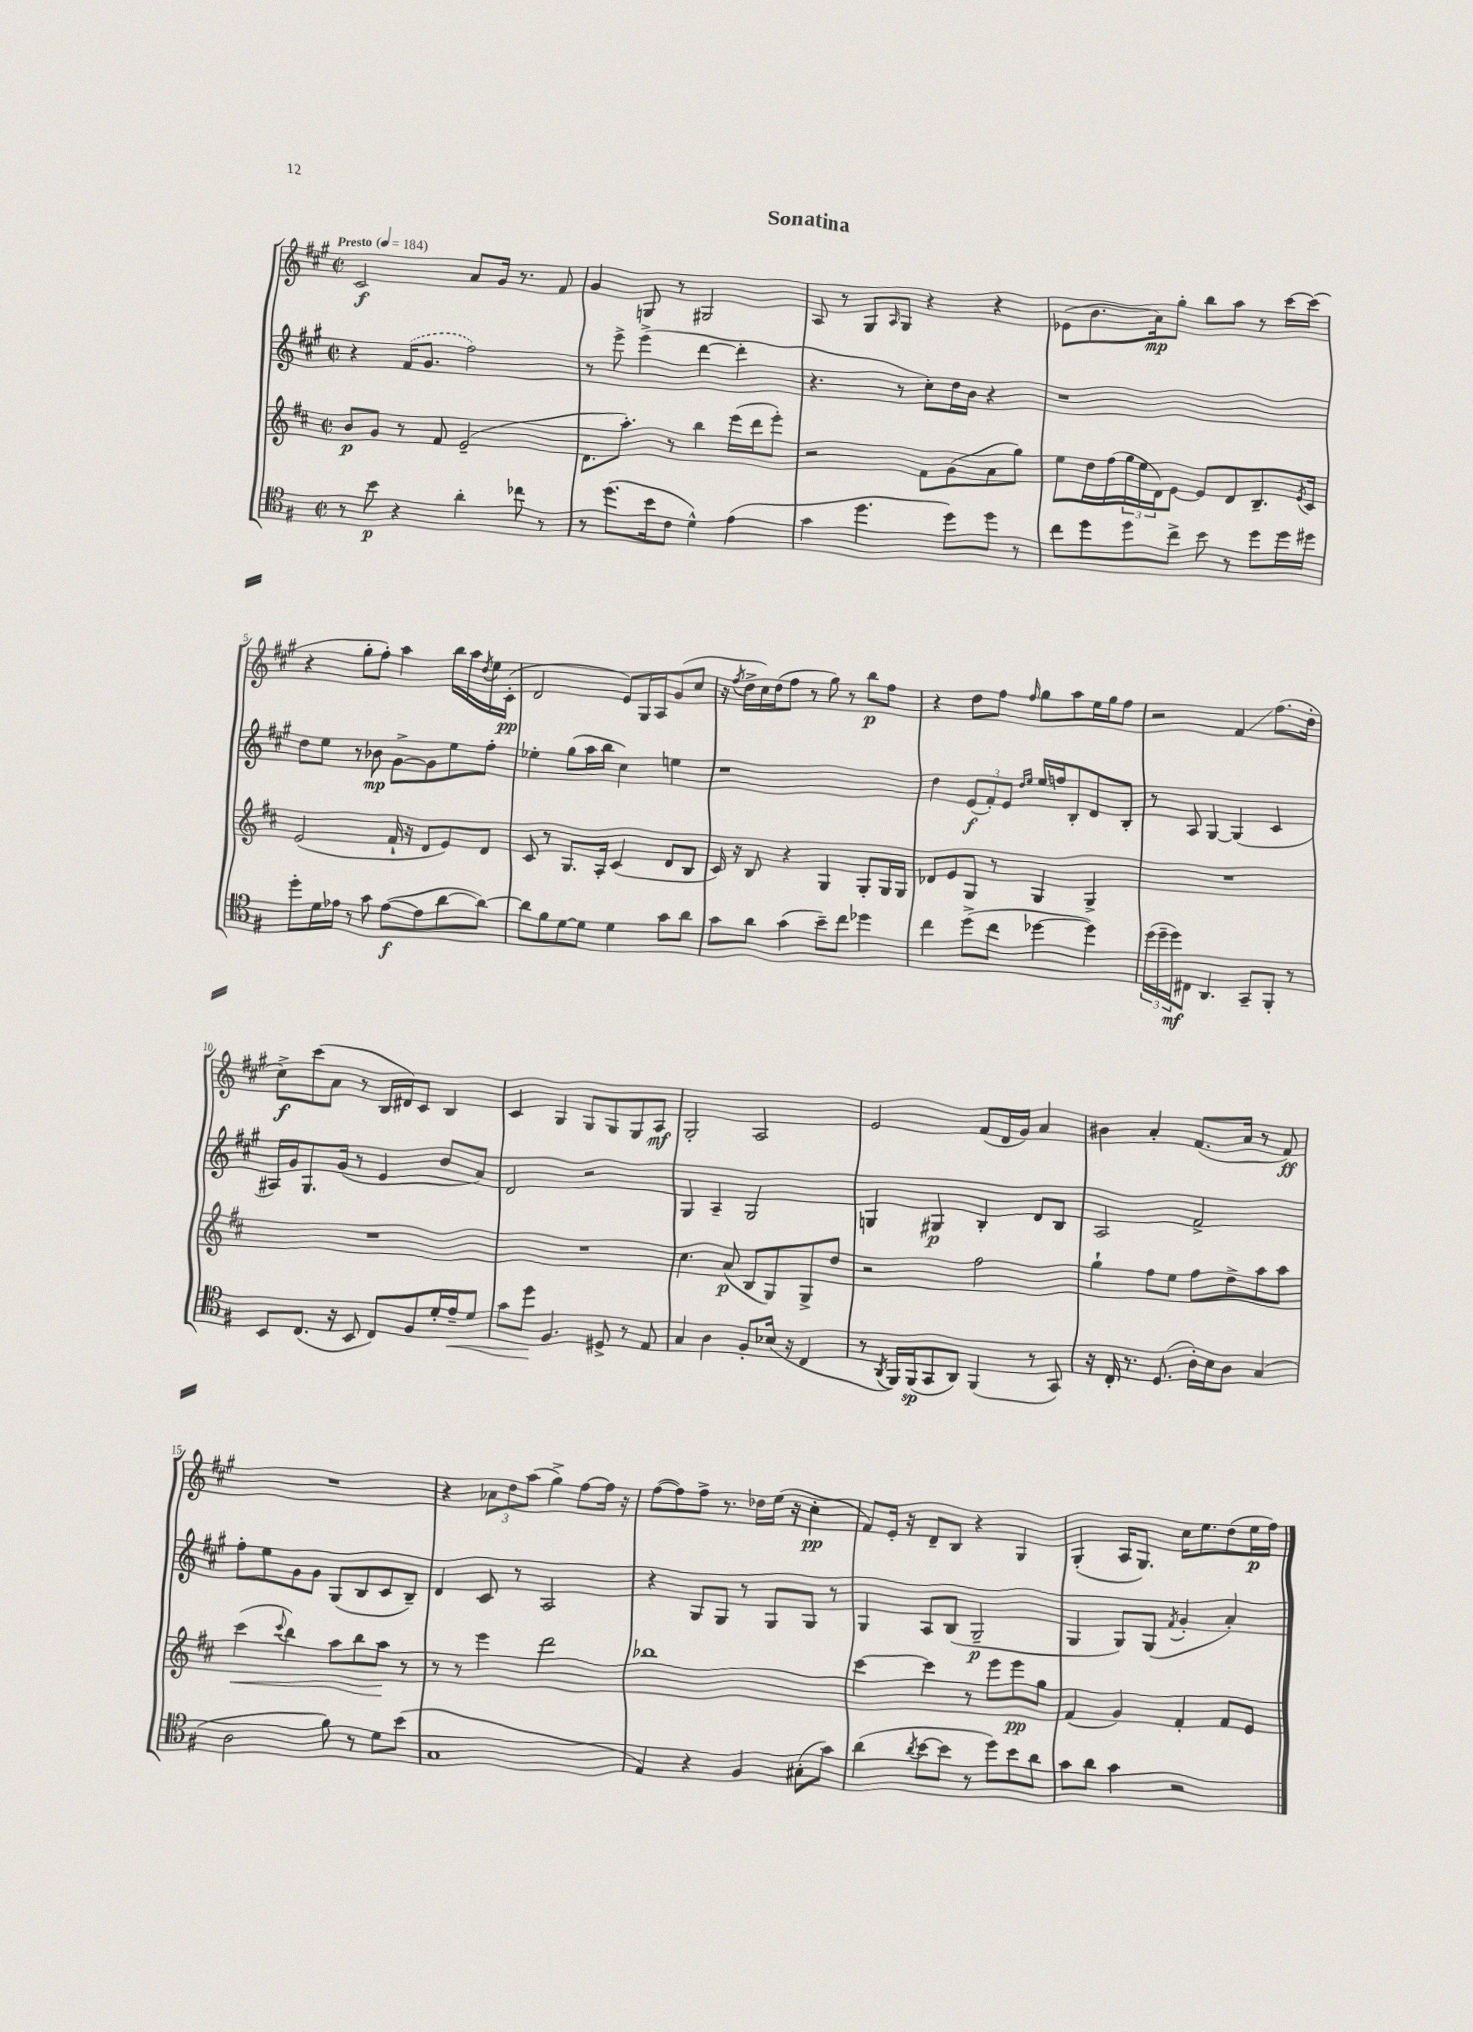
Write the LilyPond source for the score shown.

\header { title = "Sonatina" }
<<
\new StaffGroup <<
\new Staff = "s0" {
    \clef treble \key a \major \defaultTimeSignature \time 2/2 \tempo "Presto" 4 = 184
    cis'2\f a'8 gis'16 r8. fis'8 |
    gis'4 g8 r8 gis2 |
    a8 r8 gis8 \grace { a16 } gis8 r4 r4 |
    ees'8( b'8. a'16\mp) gis''8-. b''8 a''8 r8 cis'''16~ cis'''16( |
    r4 gis''8-. fis''8-.) a''4 b''16 a''16 \acciaccatura { d''8 } e''16 cis'16-.\pp( |
    d'2 e'8) gis16 a16 gis'8( cis''8 |
    r16 \acciaccatura { fis''8 } d''16-> cis''16) d''16( fis''8 r8 gis''8) r8 b''8\p fis''8 |
    r4 d''8 fis''8 \grace { fis''16 } gis''8 a''8 e''16 gis''16 fis''8 |
    r2 fis'4\glissando fis''8.( d''16-. |
    cis''8->\f) cis'''8( a'8 r8 b16 dis'16) cis'8 b4 |
    cis'4 gis4 gis8 gis8 gis8 a8\mf |
    gis2-. a2 |
    e'2 fis'8( d'16 gis'16) a'4 |
    bis'4 a'4-. fis'8.( a'16 r8 fis'8\ff) |
    R1 |
    r4 \tuplet 3/2 { aes'8 d''8 a''8( } gis''4->) fis''8~ fis''16 r16 |
    fis''8~( fis''8) fis''8-> r8. des''16 e''16( r16 cis''4-.\pp |
    fis'8) e'16-. r16 d'8-- b8 r4 gis4 |
    gis4-.( a16 gis8.) cis''16 e''8. d''8( e''16\p fis''16) \bar "|." |
}
\new Staff = "s1" {
    \clef treble \key a \major \defaultTimeSignature \time 2/2
    r4 \once \slurDashed fis'16( gis'8. fis''2) |
    r8 e'''8-> e'''4->( d'''4~ d'''4-. |
    r4. r8 cis''8-.) d''16 b'16 r4 |
    r1 |
    d''8 e''8 r8 bes'8\mp gis'8~-> gis'8 e''8 fis''8-. |
    ees''4-. gis''8( a''16 b''16 cis''4) e''4 |
    r1 |
    d''4 \tuplet 3/2 { e'8\f( fis'8-.) e'8 } \grace { d''16 e''16 } e''16 f''16 b8-. d'8 b8-. |
    r8 a8 gis4~ gis4( cis'4 |
    ais16) gis'16 gis8. gis'16( r8 e'4 b'8 a'8) |
    d'2 r2 |
    gis4 a4-- gis2 |
    g4 gis4\p b4-. d'8 b8 |
    a2 fis'2-> |
    fis''8-. e''8 gis'8 gis'8 gis8( b8 cis'8 b8--) |
    d'4 cis'8 r8 a2 |
    r4 gis8 gis8 r8 gis8 gis8 r8 |
    gis4 a8 b8( gis2--\p |
    gis4 gis8) gis8( \acciaccatura { fis'8 } gis'4-. a'4-.) \bar "|." |
}
\new Staff = "s2" {
    \clef treble \key d \major \defaultTimeSignature \time 2/2
    b'8\p g'8 r8 fis'8 e'2--( |
    d'8. a''8.-.) r8 b''4 e'''16( d'''16 e'''8-.) |
    r2 fis'8 g'8( a'8 g''8) |
    e''8 d''16 fis''16( \tuplet 3/2 { g''16 e''16 d'16) } e'8~ e'8 d'8 b8.-- \acciaccatura { e'8 } cis'16 |
    e'2( fis'16-! r16 d'8 e'8) d'8 |
    cis'8 r8 g8. a16-. cis'4( d'8 b8 |
    cis'16) r16 b8 r4 g4 g8-. g16 g16 |
    des'8 e'8 g8 r8 g4 g4-> |
    R1 |
    R1 |
    R1 |
    cis''4. a'8\p( b8 g8) g8-> d''8 |
    r2 fis''2 |
    g''4-! fis''8 e''8 fis''8 d''8-> a''8 a''8 |
    cis'''4\<( \appoggiatura { cis'''8 } b''4) a''8 b''8 a''8\! r8 |
    r8 r8 e'''4 d'''2 |
    bes''1 |
    cis'''4~ cis'''4 r8 e'''8 e'''8\pp g''8 |
    fis'4( g'4) fis'4-. fis'8 e'8 \bar "|." |
}
\new Staff = "s3" {
    \clef tenor \key g \major \defaultTimeSignature \time 2/2
    r8 b'8\p r4 a'4-. ces''8 r8 |
    r8 d''8.( b'16 c'8 d'4-^) e'4( |
    g'4 d''4. d''8) d''8 r8 |
    c''8 d''8 d''8 c''8-> b'8 r8 d''8 d''16 dis''16 |
    d''8-. d'16 ees'16 r8 g'8 ees'8~\f( ees'8 a'8~ a'8~) |
    a'8 fis'8 d'8~ d'8 d'4 g'8 a'8 |
    g'8 a'8 g'4( b'8--) c''8 des''4 |
    c''4 d''8->( c''8 des''4~ des''4) |
    \tuplet 3/2 { d''16( d''16-- d''16\mf) } cis8 a,4. g,8-- fis,8-. r8 |
    b,8 c8.( r16 b,8 c8) fis8 d'16-. e'16--\< d'8 |
    g'8 d''8\! fis4. dis8-> r8 e8 |
    g4 a4 fis8-. bes16( r16 c4 |
    r8 \acciaccatura { a,8 } fis,16) fis,16\sp( g,8 a,8) fis,4( r8 g,8) |
    r16 c16-. r8. d8.( a16-.) b16 a8 g4( |
    a2 fis'8) r8 d'8 b'8( |
    g1 |
    e4) r4 fis4 gis8-.( g'8) |
    a'4( \acciaccatura { a'8 } b'8~ b'8 r8 d''8) b'8 a'8 |
    g'8 a'8 g'4 r2 \bar "|." |
}
>>
>>
